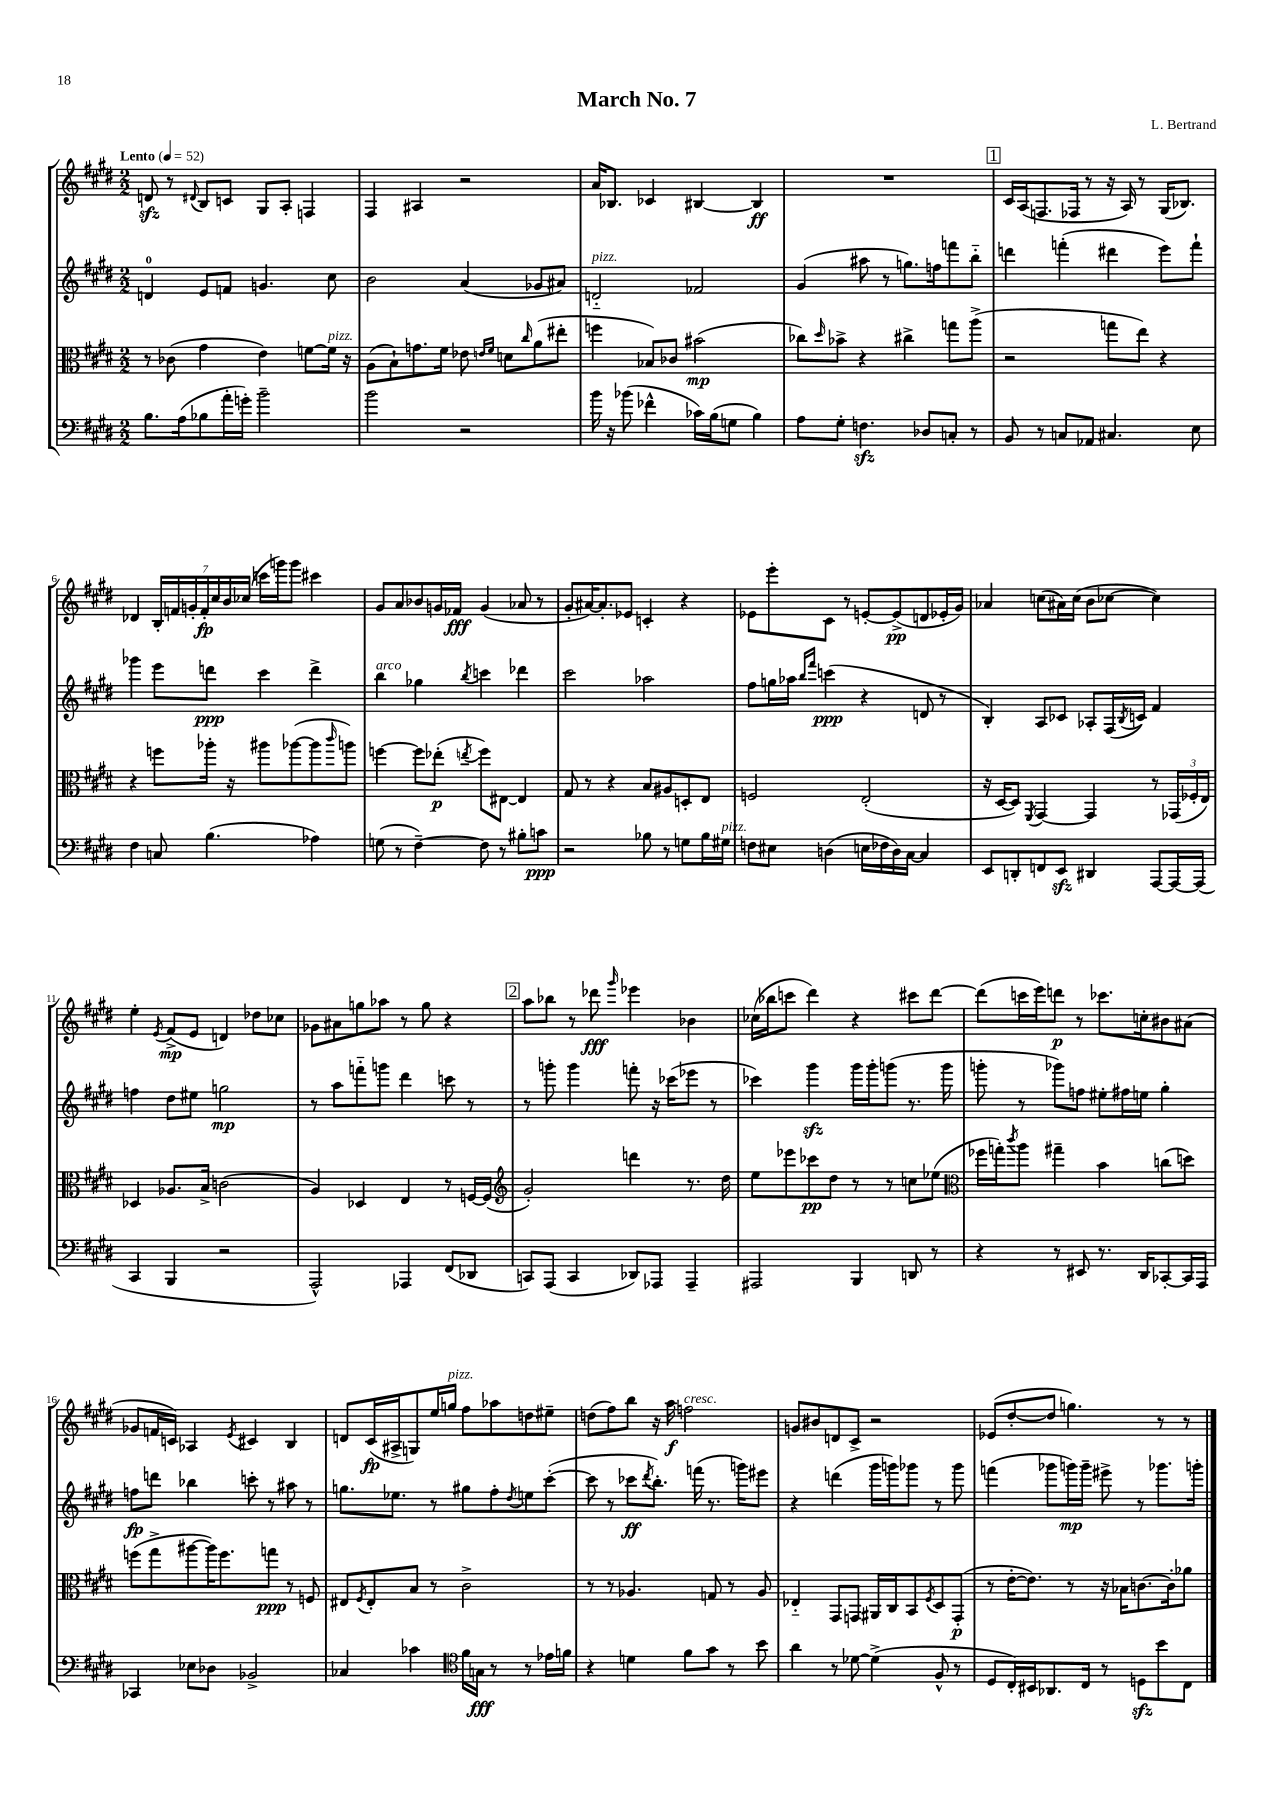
\header { title = "March No. 7" composer = "L. Bertrand" }
<<
\new StaffGroup <<
\new Staff = "s0" {
    \clef treble \key e \major \numericTimeSignature \time 2/2 \tempo "Lento" 4 = 52
    d'8\sfz r8 \appoggiatura { dis'8 } b8 c'8 gis8 a8-. f4 |
    fis4 ais4 r2 |
    a'16 bes8. ces'4 bis4~ bis4\ff |
    R1 |
    \mark \markup { \box "1" } cis'16 a16( f8. fes16 r8 r16 a16) r8 gis16( bes8.) |
    des'4 \tuplet 7/4 { b16-. f'16 g'16-. f'16-.\fp cis''16 b'16 ces''16( } c'''16 g'''16) g'''8 cis'''4 |
    gis'8 a'8 bes'8 g'16 fes'16\fff g'4( aes'8 r8 |
    gis'8-. ais'16~) ais'8.-. ees'8 c'4-. r4 |
    ees'8 e'''8-. cis'8 r8 e'8~-. e'8->\pp( d'8 ees'16-. gis'16) |
    aes'4 c''8( ais'16) c''16( b'8 ces''8~ ces''4) |
    e''4-. \acciaccatura { e'8 } fis'8->\mp( e'8 d'4) des''8 ces''8 |
    ges'8 ais'8 g''8 aes''8 r8 g''8 r4 |
    \mark \markup { \box "2" } a''8 bes''8 r8 des'''8\fff \grace { gis'''16 } ees'''4 bes'4 |
    ces''16( bes''16 c'''8 dis'''4) r4 cis'''8 dis'''8~ |
    dis'''8( c'''16 e'''16) d'''8\p r8 ces'''8. c''16-. bis'8 ais'8( |
    ges'8 f'16 c'16) aes4 \acciaccatura { e'8 } cis'4 b4 |
    d'8 cis'16\fp( ais16-> g8) e''16 g''16^\markup { \italic "pizz." } fis''8 aes''8 d''8 eis''8-- |
    d''8( fis''8) b''8 r16 a''16\f f''2^\markup { \italic "cresc." } |
    g'8 bis'8 d'8 cis'8-> r2 |
    ees'8( dis''8~-. dis''8 g''4.) r8 r8 \bar "|." |
}
\new Staff = "s1" {
    \clef treble \key e \major \numericTimeSignature \time 2/2
    d'4-0 e'8 f'8 g'4. cis''8 |
    b'2 a'4( ges'8 ais'8) |
    d'2-_^\markup { \italic "pizz." } fes'2 |
    gis'4( ais''8 r8 g''8.) f''16 f'''8 b''8-_ |
    \mark \markup { \box "1" } d'''4 f'''4-.( dis'''4 e'''8) f'''8-! |
    ges'''4 e'''8 d'''8\ppp cis'''4 d'''4-> |
    b''4^\markup { \italic "arco" } ges''4 \acciaccatura { b''8 } c'''4 des'''4 |
    cis'''2 aes''2 |
    fis''8 g''16 aes''16 \grace { b''16 fis'''16 } c'''4\ppp( r4 d'8 r8 |
    b4-.) a8 ces'8 aes8-. fis16( \acciaccatura { b8 } c'16) fis'4 |
    f''4 dis''8 eis''8 g''2\mp |
    r8 a''8 f'''8-_ g'''8 dis'''4 c'''8 r8 |
    \mark \markup { \box "2" } r8 g'''8-. g'''4 f'''8-. r16 ces'''16( ees'''8 r8 |
    ces'''4) gis'''4\sfz gis'''16 gis'''16-. g'''8( r8. g'''16 |
    g'''8-. r8 ges'''8) f''8 eis''8-. fis''16 e''16 gis''4-. |
    f''8\fp d'''8 bes''4 c'''8-. r8 ais''8 r8 |
    g''8. ees''8. r8 gis''8 fis''8-. \acciaccatura { dis''8 } e''8 cis'''8~-.( |
    cis'''8 r8 ces'''8\ff \acciaccatura { dis'''8 } b''8.-.) f'''16( r8. g'''16) eis'''8 |
    r4 d'''4( gis'''16 g'''16) ges'''8 r8 ges'''8 |
    f'''4( ges'''8 g'''16\mp) g'''16-- eis'''8-> r8 ges'''8. g'''16-. \bar "|." |
}
\new Staff = "s2" {
    \clef alto \key e \major \numericTimeSignature \time 2/2
    r8 ces'8( gis'4 e'4) f'8~ f'16^\markup { \italic "pizz." } r16 |
    a8( b8-!) g'8. fis'16 ees'8 \grace { e'16 fis'16 } d'8 \grace { cis''16 } a'8( eis''8-. |
    f''4 bes8) ces'8 bis'2\mp( |
    ces''8) \grace { dis''16 } bes'8-> r4 cis''4-> g''8 a''8->( |
    \mark \markup { \box "1" } r2 g''8 e''8) r4 |
    r4 f''8 aes''16-. r16 ais''8 aes''8~( aes''8 \grace { cis'''16 } a''8) |
    f''4~ f''8 ees''8-.\p( \acciaccatura { e''8 } f''8) eis8~ eis4 |
    gis8 r8 r4 b8 ais8 d8-. e8 |
    f2 e2-.( |
    r16 dis16~ dis8) \acciaccatura { fis,8 } gis,4~ gis,4 r8 \tuplet 3/2 { ges,16( fes16-. e16) } |
    des4 aes8. b16-> c'2( |
    a4) des4 e4 r8 f16~ f16( |
    \mark \markup { \box "2" } \clef treble gis'2-.) d'''4 r8. dis''16 |
    e''8 ees'''8 ces'''8\pp dis''8 r8 r8 c''8 ees''8( |
    \clef alto fes''16 g''16-.) \acciaccatura { cis'''8 } a''8 gis''4-- b'4 c''8( d''8) |
    f''8( gis''8-> ais''8~ ais''16) f''8. g''8\ppp r8 f8 |
    eis8 \acciaccatura { fis8 } eis8-. b8 r8 cis'2-> |
    r8 r8 aes4. g8 r8 aes8 |
    ees4-_ gis,8 g,8 ais,16 cis16 b,8 \acciaccatura { fis8 } dis8 g,8-.\p( |
    r8 e'16~-. e'8.) r8 r16 bes16 c'8.~ c'16-. aes'8 \bar "|." |
}
\new Staff = "s3" {
    \clef bass \key e \major \numericTimeSignature \time 2/2
    b8. a16( bes8 a'16-. g'16-.) b'2-- |
    b'2 r2 |
    b'16 r16 bes'8( fes'4-^ ces'16) b16( g8 b4) |
    a8 gis8-. f4.\sfz des8 c8-. r8 |
    \mark \markup { \box "1" } b,8 r8 c8 aes,8 cis4. e8 |
    fis4 c8 b4.( aes4) |
    g8( r8 fis4~--) fis8 r8 bis8-. c'8\ppp |
    r2 bes8 r8 g8 bes16 gis16^\markup { \italic "pizz." } |
    f8 eis8 d4( e16 fes16 d16) cis16~ cis4 |
    e,8 d,8-. f,8 e,8\sfz dis,4 a,,8~ a,,16~ a,,16( |
    cis,4 b,,4 r2 |
    a,,2-^) aes,,4 fis,8( des,8 |
    \mark \markup { \box "2" } c,8) a,,8( c,4 des,8) aes,,8 aes,,4-- |
    ais,,2 b,,4 d,8 r8 |
    r4 r8 eis,8 r8. dis,16 ces,8~-. ces,16 a,,16 |
    ces,4 ees8 des8 bes,2-> |
    ces4 ces'4 \clef tenor fis'16 g16\fff r8 r8 ees'16 f'16 |
    r4 d'4 fis'8 gis'8 r8 b'8 |
    a'4 r8 des'8~ des'4->( fis8-^ r8 |
    dis8 cis16-.) bis,16 aes,8. cis16 r8 d8\sfz b'8 cis8 \bar "|." |
}
>>
>>
